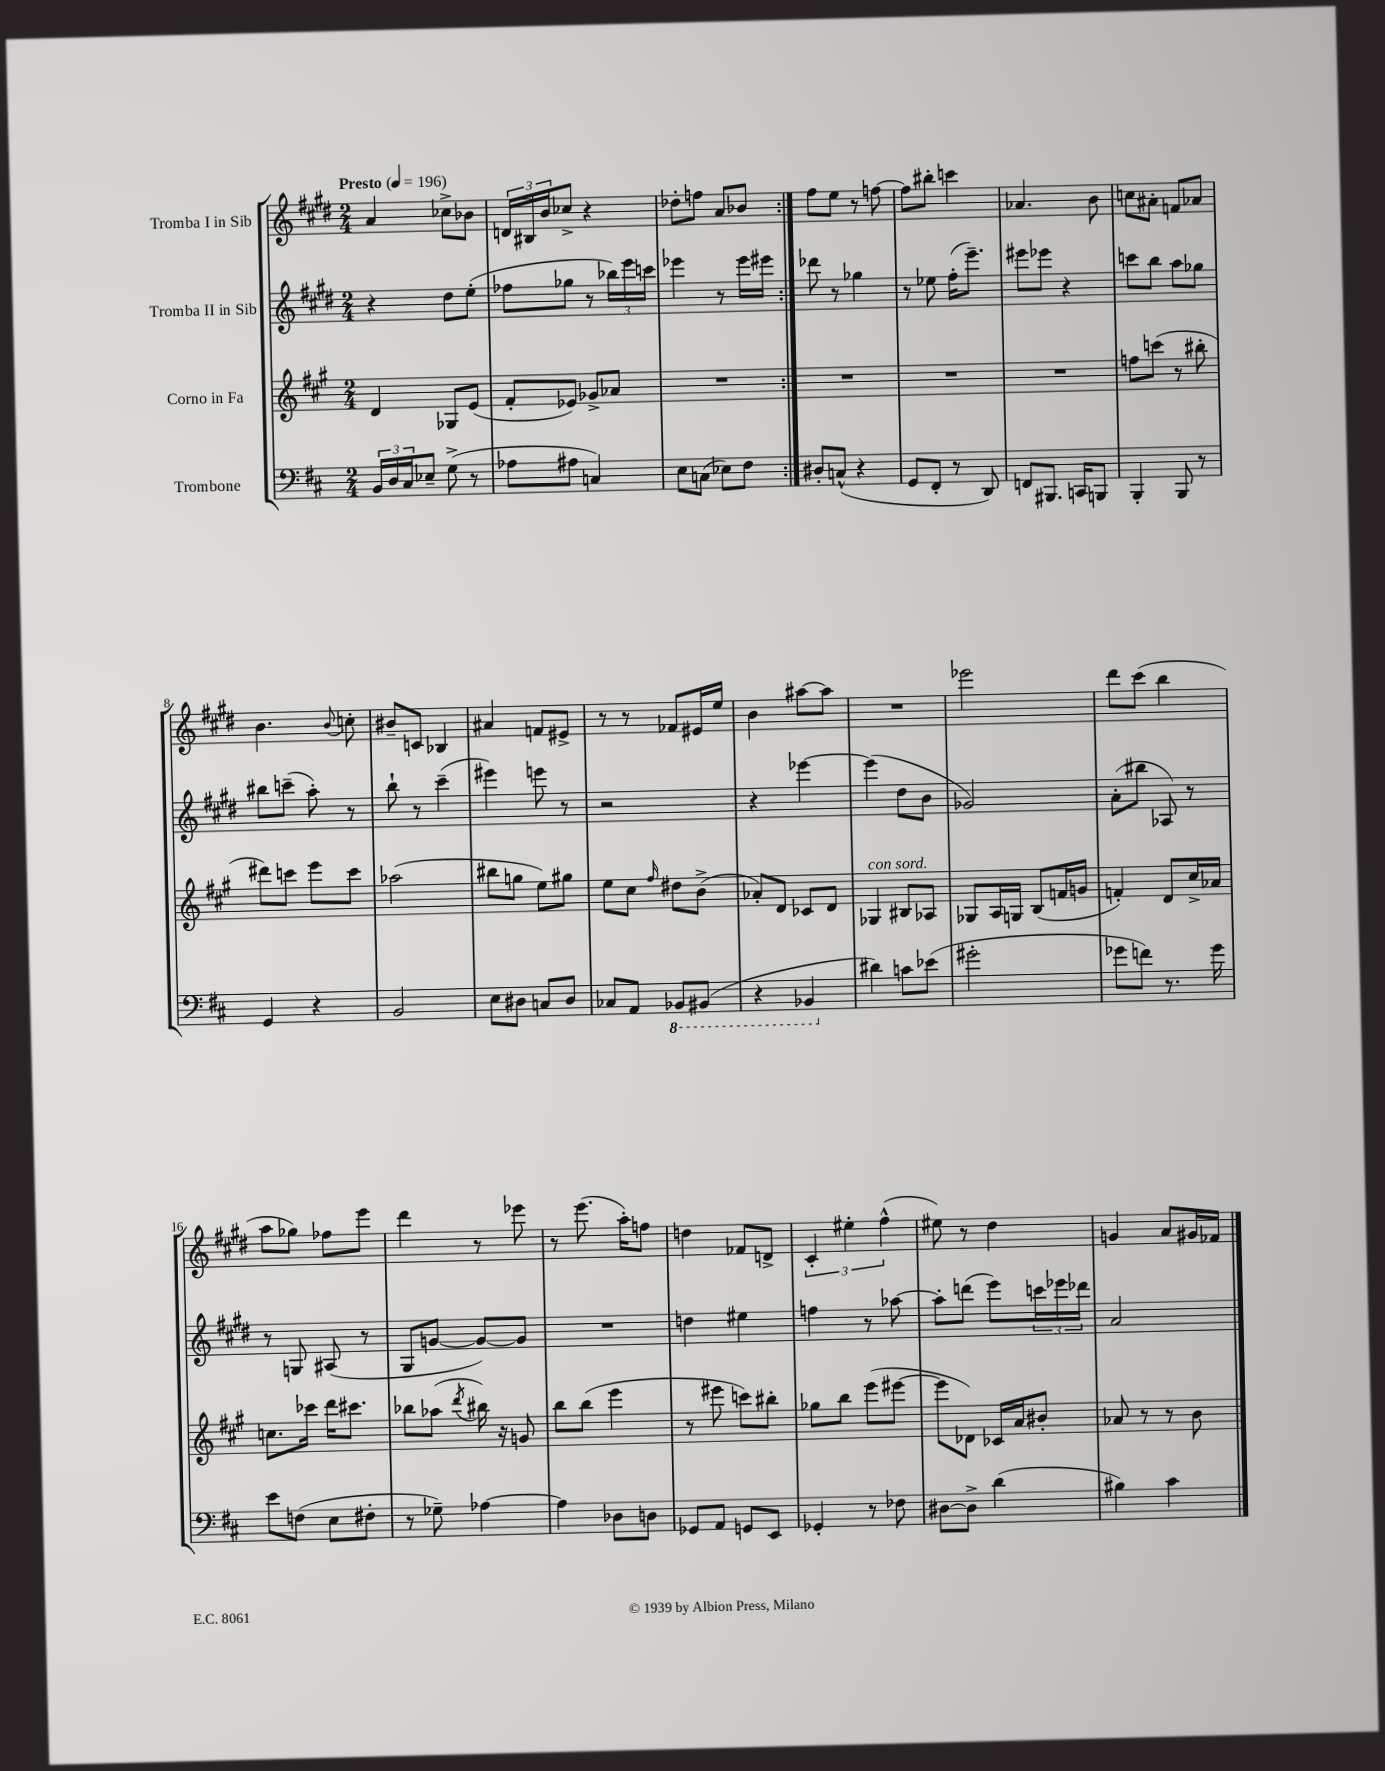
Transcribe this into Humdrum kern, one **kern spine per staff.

**kern	**kern	**kern	**kern
*staff4	*staff3	*staff2	*staff1
*clefF4	*clefG2	*clefG2	*clefG2
*k[f#c#]	*k[f#c#g#]	*k[f#c#g#d#]	*k[f#c#g#d#]
*M2/4	*M2/4	*M2/4	*M2/4
*MM196	*MM196	*MM196	*MM196
24BB/LL	4d/	4r	4a/
24D/	.	.	.
24C#/J	.	.	.
8E-~/J	.	.	.
(8G^\	8G-/L	8dd#\L	8cc-^\L
8r	(8e/J	(8ee'\J	8b-\J
=	=	=	=
8A-\L	8f#'/L	8ff-\L	24d/LL
.	.	.	24B#/
.	.	.	24b/J
8A#\J	8e-/J)	8gg-\J	8cc-^/J
4C/)	8g-^/L	8r	4r
.	8a-/J	24bb-\LL)	.
.	.	24eee\	.
.	.	24ccc\JJ	.
=	=	=	=
8E\L	2r	4eee-\	8dd-'\L
(8C\J	.	.	8ff\J
8E-\L)	.	8r	8a/L
8F#\J	.	16eee-\LL	8b-/J
.	.	16eee#\JJ	.
=:|!	=:|!	=:|!	=:|!
8D#'/L	2r	8ddd-\	8ff#\L
(8C^^/J	.	8r	8ee\J
4r	.	4gg-\	8r
.	.	.	[8ff\
=	=	=	=
8GG/L	2r	8r	8ff\]L
8FF#'/J	.	8ee-\	8bb#'\J
8r	.	(16ff#'\LK	4ccc\
.	.	8.eee~\J)	.
8DD/)	.	.	.
=	=	=	=
8FF/L	2r	8eee#\L	4.a-/
8.BBB#/J	.	8eee-\J	.
.	.	4r	.
16CC/LK	.	.	.
8BBB/J	.	.	8b\
=	=	=	=
4BBB'/	8ff\L	8ccc\L	8cc\L
.	(8ccc\J	8bb\J	8a#'\J
8BBB/	8r	8aa\L	8f/L
8r	8bb#'\	8gg-\J	8a-/J
=	=	=	=
4GG/	8ddd#\L)	8bb#\L	4.b\
.	8ccc\J	(8ccc~\J	.
4r	8eee\L	8aa'\)	.
.	.	.	8qqb/
.	8ccc\J	8r	8cc'\
=	=	=	=
2BB/	(2aa-\	8bb`\	8b#~/L
.	.	8r	8c/J
.	.	(4ccc#~\	4B-/
=	=	=	=
8E\L	8bb#\L	4eee#\)	4a#/
8D#\J	8gg\J	.	.
8C/L	8ee\L)	8eee\	8f/L
8D#/J	8gg#\J	8r	8e#^/J
=	=	=	=
8C-/L	8ee\L	2r	8r
8AA/J	8cc#\J	.	8r
.	16qqff#/	.	.
8BBB-/L	8dd#\L	.	8f-/L
(8BBB#/J	(8b^\J	.	16e#/L
.	.	.	16ee/JJ
=	=	=	=
4r	8a-'/L)	4r	4b\
.	8d/J	.	.
4BBB-/	8c-/L	[4eee-\	[8aa#\L
.	8d/J	.	8aa#\]J
=	=	=	=
4d#\)	4G-/	(4eee-\]	2r
8c\L	8B#/L	8dd#\L	.
(8e-\J	8A-/J	8b\J	.
=	=	=	=
2g#'\	8G-/L	2g-/)	2eee-\
.	16A/L	.	.
.	16G/JJ	.	.
.	(8B/L	.	.
.	16f/L	.	.
.	16g/JJ	.	.
=	=	=	=
8g-\L	4f'/)	(8a'\L	8ddd#\L
8f\J)	.	8bb#\J	(8ccc#\J
8.r	8d/L	8A-/)	4bb\
.	16cc#^/L	8r	.
16g-\	16a-/JJ	.	.
=	=	=	=
8e\L	8.cc\L	8r	8aa\L
(8F\J	.	8G/	8gg-\J)
.	16ccc-\Jk	.	.
8E\L	16ddd\LK	(8A#/	8ff-\L
.	8.ccc#\J	.	.
8F#'\J	.	8r	8eee\J
=	=	=	=
8r	8bb-\L	8G#/L	4ddd#\
8G-~\)	(8aa-\J	[8g/J	.
.	8qddd/	.	.
[4A-\	16bb#\)	8g/_L)	8r
.	16r	.	.
.	8g/	8g/]J	8eee-\
=	=	=	=
4A-\]	8bb\L	2r	8r
.	(8bb\J	.	(8.eee\
8D-\L	4eee\	.	.
.	.	.	16aa'\LK)
8D\J	.	.	8ff\J
=	=	=	=
8GG-/L	8r	4dd\	4dd\
8AA/J	8eee#\	.	.
8GG/L	8ccc\L)	4ee#\	8f-/L
8EE/J	8bb#'\J	.	8d^/J
=	=	=	=
4GG-'/	8gg-\L	4ff\	6c#'/
.	8bb\J	.	.
.	.	.	6ee#'\
8r	(8eee\L	8r	.
.	.	.	(6ff#^^\
8F-\	[8eee#\J	[8aa-\	.
=	=	=	=
[8D#\L	8eee#\]L	8aa-'\]L	8ee#\)
8D#^\]J	8d-\J)	(8ddd\J	8r
(4d\	16c-/LL	8eee\L)	4dd#\
.	16a/J	.	.
.	8b#'/J	24ccc\L	.
.	.	24eee-\	.
.	.	24ddd-\JJ	.
=	=	=	=
4B#\)	8a-/	2a/	4g/
.	8r	.	.
4c#\	8r	.	8a/L
.	8b\	.	16g#/L
.	.	.	16f-/JJ
==	==	==	==
*-	*-	*-	*-
